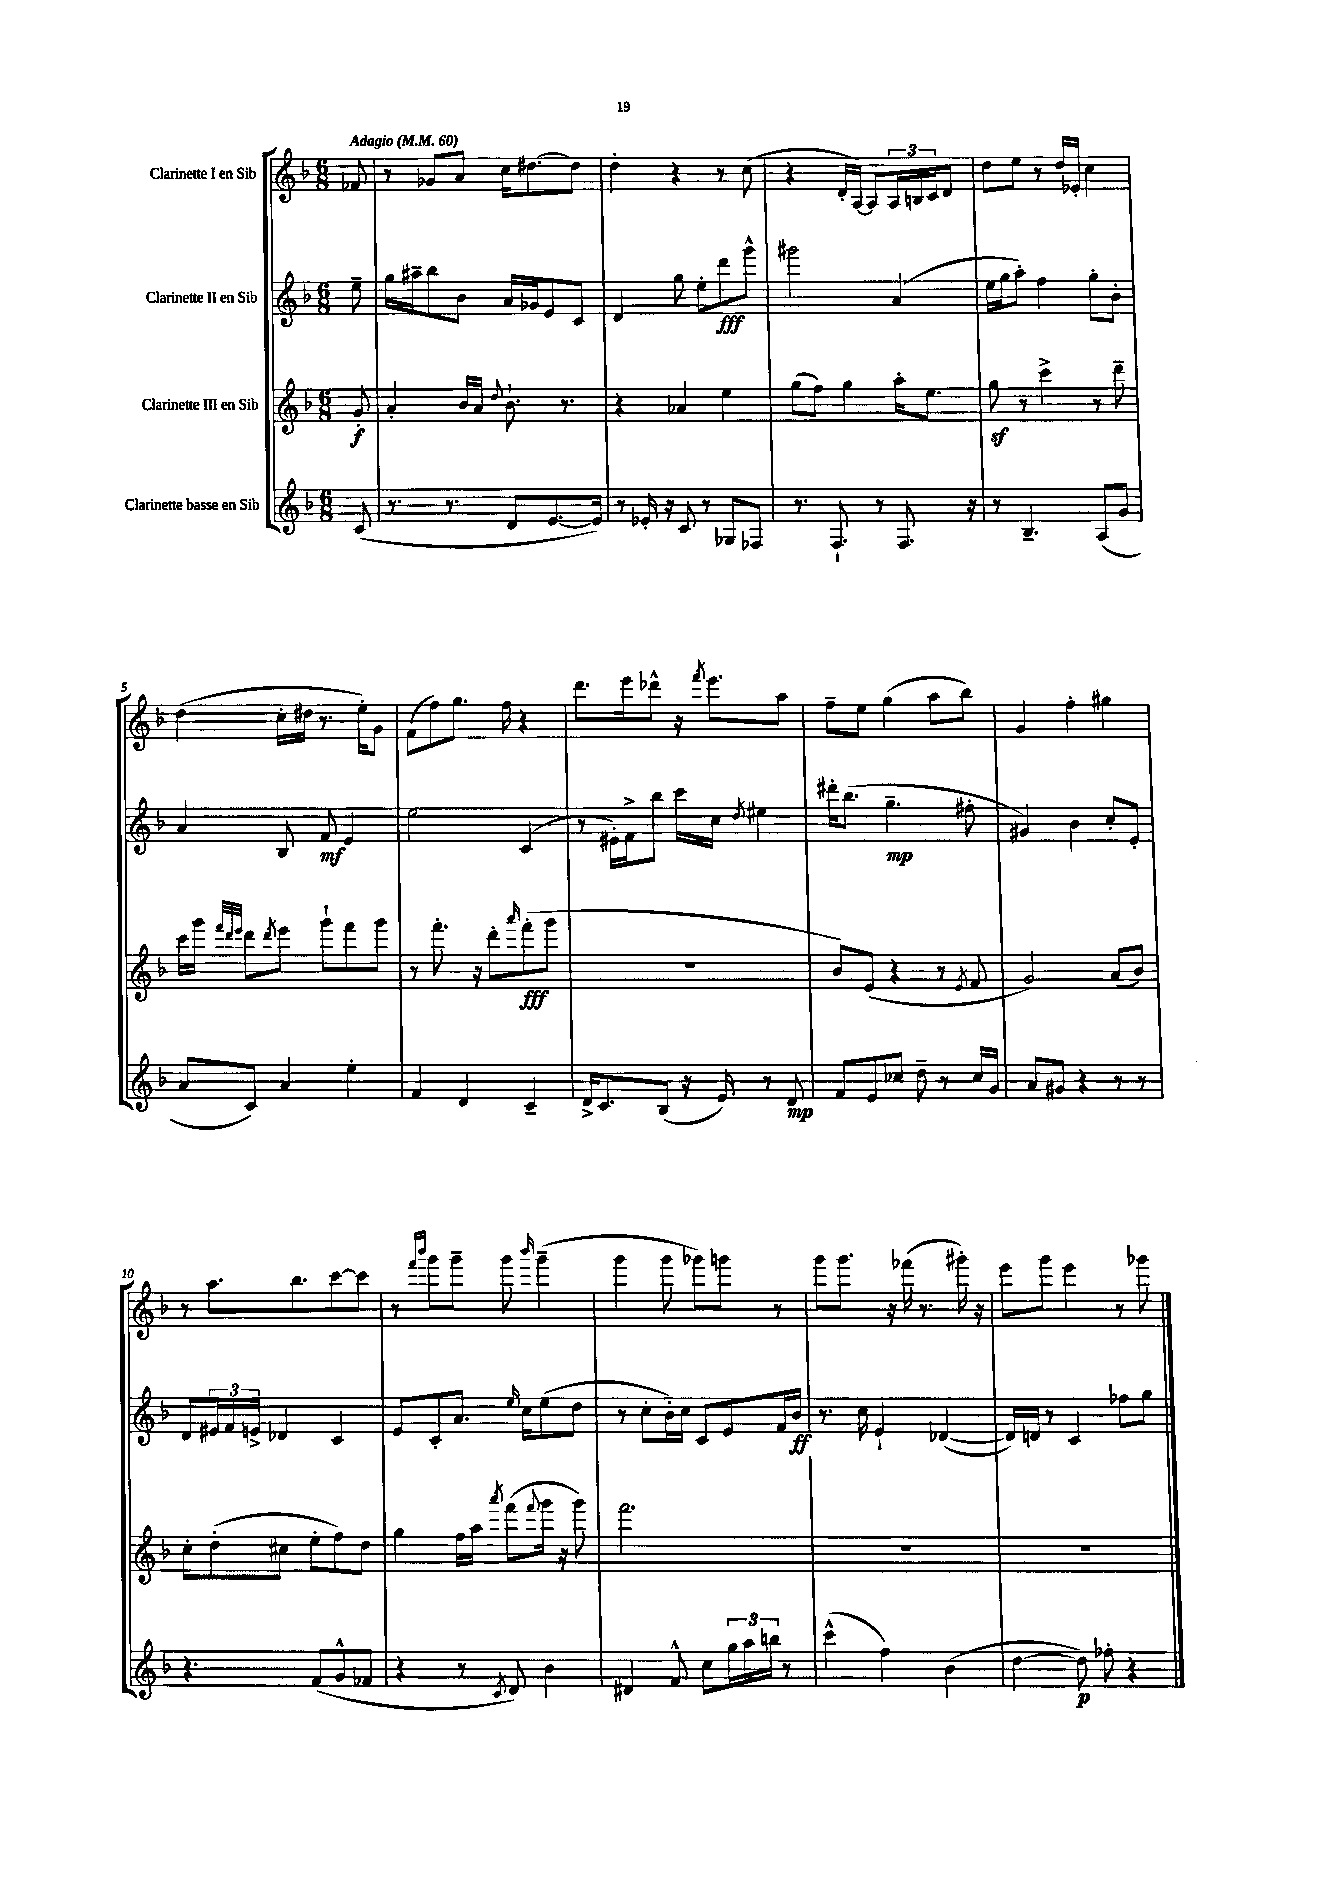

**kern	**kern	**kern	**kern
*staff4	*staff3	*staff2	*staff1
*clefG2	*clefG2	*clefG2	*clefG2
*k[b-]	*k[b-]	*k[b-]	*k[b-]
*M6/8	*M6/8	*M6/8	*M6/8
*MM60	*MM60	*MM60	*MM60
(8c	8g'	8ee~	8f-
=	=	=	=
8.r	4a'	16gg	8r
.	.	16aa#~	.
.	.	8bb-	8g-
8.r	.	.	.
.	16b-	8b-	8a
.	16a	.	.
.	8qqdd	.	.
8d	8.b-`	16a	16cc
.	.	16g-	[8.dd#
[8.e	.	8e	.
.	8.r	.	.
.	.	8c	8dd#]
16e])	.	.	.
=	=	=	=
8r	4r	4d	4dd'
16e-'	.	.	.
16r	.	.	.
8c	4a-	8gg	4r
8r	.	8ee'	.
8G-	4ee	8ddd	8r
8F-	.	8ggg^^	(8cc
=	=	=	=
8.r	(8gg	2ggg#	4r
.	8ff)	.	.
8.F`	.	.	.
.	4gg	.	16d'
.	.	.	[16A)
8r	.	.	8A]
8.F	16aa'	(4a	24A
.	.	.	24B
.	8.ee	.	.
.	.	.	24c
.	.	.	8d
16r	.	.	.
=	=	=	=
8r	8gg	16ee	8dd
.	.	16gg	.
4.B-~	8r	8aa')	8ee
.	4ccc^	4ff	8r
.	.	.	16dd
.	.	.	16e-'
(8A	8r	8gg'	4cc
8g	8ddd~	8b-'	.
=	=	=	=
8a	16ccc	4a	(4dd
.	16ggg	.	.
.	32qqfff	.	.
.	32qqddd	.	.
.	32qqeee	.	.
8c)	8ddd	.	.
.	8qddd	.	.
4a	8eee	8B-	16cc'
.	.	.	16dd#
.	8ggg`	8f	8.r
4ee'	8fff	4e	.
.	.	.	16ee')
.	8ggg	.	8g
=	=	=	=
4f	8r	2ee	(8f
.	8.fff'	.	8ff)
4d	.	.	8.gg
.	16r	.	.
.	8ddd'	.	.
.	.	.	16ff
.	16qqaaa	.	.
4c~	(8fff'	(4c	4r
.	8ggg	.	.
=	=	=	=
16d^	2.r	8r	8.ddd
8.c	.	.	.
.	.	16e#')	.
.	.	16f^	16eee
(8B-	.	8bb-	8ddd-^^
16r	.	16ccc	16r
.	.	.	8qfff
16e)	.	16cc	8.eee
.	.	8qdd	.
8r	.	4ee#	.
8d	.	.	8aa
=	=	=	=
8f	8b-)	16ddd#'	8ff~
.	.	(8.bb-	.
8e	(8e	.	8ee
8cc-	4r	4.gg~	(4gg
8dd~	.	.	.
8r	8r	.	8aa
.	8qe	.	.
16cc-	8f	8ff#'	8bb-)
16g	.	.	.
=	=	=	=
8a	2g)	4g#)	4g
8g#	.	.	.
4r	.	4b-	4ff'
8r	(8a	8cc'	4gg#
8r	8b-)	8e'	.
=	=	=	=
4.r	8cc'	8d	8r
.	(8dd'	24e#	8.aa
.	.	24f	.
.	.	24e^	.
.	8cc#	4d-	.
.	.	.	8.bb-
(8f	8ee'	.	.
8g^^	8ff)	4c	[8ccc
8f-	8dd	.	8ccc]
=	=	=	=
4r	4gg	8e	8r
.	.	.	16qqfff
.	.	.	16qqbbb-
.	.	8c'	8ggg
8r	16ff	8.a	8ggg~
.	16aa	.	.
8qc	8qaaa	.	.
8d)	(8fff	.	8ggg
.	.	16qqee	.
.	.	16cc	.
.	8qqfff	.	16qqbbb-
4b-	16ggg	(8ee	(4ggg~
.	16r	.	.
.	8ggg)	8dd	.
=	=	=	=
4d#	2.fff	8r	4ggg
.	.	8cc'	.
8f^^	.	16b-')	8ggg
.	.	16cc	.
8cc	.	8c	8ggg-)
24gg	.	8e	8ggg
24aa	.	.	.
24bb	.	.	.
8r	.	16f	8r
.	.	16b-	.
=	=	=	=
(4ccc^^	2.r	8.r	8ggg
.	.	.	8.ggg
.	.	16cc	.
4ff)	.	4e`	.
.	.	.	16r
.	.	.	(16fff-
.	.	.	8.r
(4b-	.	([4d-	.
.	.	.	16ggg#')
.	.	.	16r
=	=	=	=
[4dd	2.r	16d-])	8eee
.	.	16d	.
.	.	8r	8ggg
8dd])	.	4c	4eee
8ff-'	.	.	.
4r	.	8ff-	8r
.	.	8gg	8ggg-
==	==	==	==
*-	*-	*-	*-
